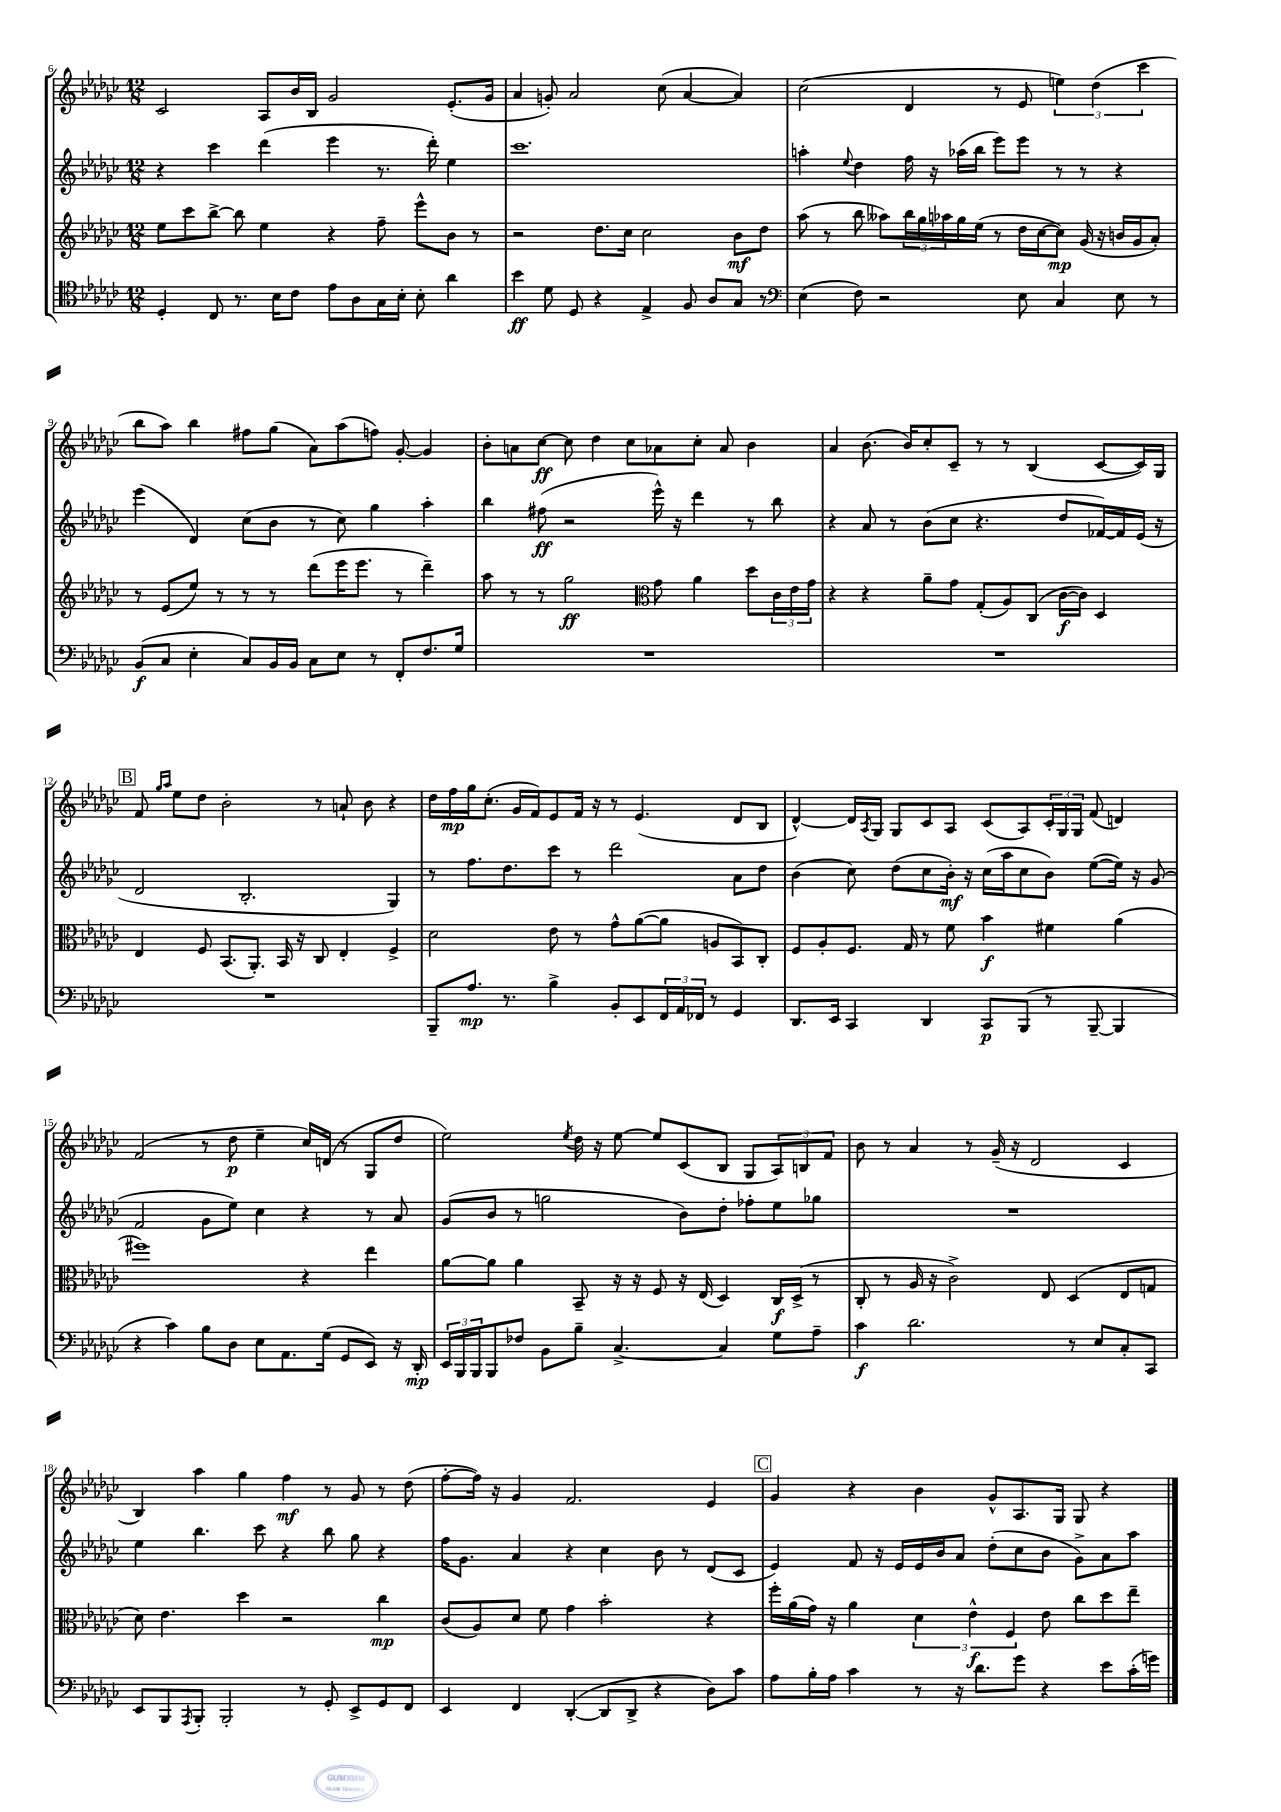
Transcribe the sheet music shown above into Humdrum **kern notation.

**kern	**kern	**kern	**kern
*staff4	*staff3	*staff2	*staff1
*clefC4	*clefG2	*clefG2	*clefG2
*k[b-e-a-d-g-c-]	*k[b-e-a-d-g-c-]	*k[b-e-a-d-g-c-]	*k[b-e-a-d-g-c-]
*M12/8	*M12/8	*M12/8	*M12/8
4D-'	8ee-	4r	2c-
.	8ccc-	.	.
8C-	[8bb-^	4ccc-	.
8.r	8bb-]	.	.
.	4ee-	(4ddd-	8A-
16B-	.	.	.
8c-	.	.	16b-
.	.	.	16B-
8e-	4r	4eee-	2g-
8A-	.	.	.
16G-	8ff~	8.r	.
16B-'	.	.	.
8B-'	8eee-^^	.	.
.	.	16ddd-')	.
4a-	8b-	4ee-	(8.e-'
.	8r	.	.
.	.	.	16g-
=	=	=	=
4b-	2r	1.ccc-	4a-
8d-	.	.	8g')
8D-	.	.	2a-
4r	8.dd-	.	.
.	16cc-	.	.
4E-^	2cc-	.	.
.	.	.	(8cc-
8F	.	.	[4a-
8A-	.	.	.
8G-	8b-	.	4a-])
8r	8dd-	.	.
=	=	=	=
*clefF4	*	*	*
(4E-	(8aa-	4aa'	(2cc-
.	8r	.	.
.	.	8qqee-	.
8F)	8bb-	4dd-	.
2r	8aa--)	.	.
.	24bb-	16ff	4d-
.	24gg-	.	.
.	.	16r	.
.	24aa-	.	.
.	16gg-	(16aa-	.
.	(16ee-	16bb-	.
.	8r	8eee-)	8r
8E-	16dd-	8eee-	8e-
.	[16cc-	.	.
4C-	8cc-])	8r	6ee)
.	(16g-	8r	.
.	.	.	(6dd-
.	16r	.	.
8E-	16b	4r	.
.	16g-	.	.
.	.	.	6ccc-
8r	8a-')	.	.
=	=	=	=
(8BB-	8r	(4eee-	8bb-
8C-	(8e-	.	8aa-)
4E-'	8ee-)	4d-)	4bb-
.	8r	.	.
8C-)	8r	(8cc-	8ff#
16BB-	8r	8b-	(8gg-
16BB-	.	.	.
8C-	(8ddd-	8r	8a-)
8E-	16eee-	8cc-)	(8aa-
.	8.eee-	.	.
8r	.	4gg-	8ff)
8FF'	8r	.	[8g-'
8.F	4ddd-~)	4aa-'	4g-]
16G-	.	.	.
=	=	=	=
1.r	8aa-	4bb-	8b-'
.	8r	.	8a
.	8r	(8ff#	[8cc-
.	2gg-	2r	8cc-]
.	.	.	4dd-
.	.	.	8cc-
*	*clefC3	*	*
.	8g-	16eee-^^)	8a-
.	.	16r	.
.	4a-	4ddd-	8cc-'
.	.	.	8a-
.	8dd-	8r	4b-
.	24c-	8bb-	.
.	24e-	.	.
.	24g-	.	.
=	=	=	=
1.r	4r	4r	4a-
.	4r	8a-	(8.b-
.	.	8r	.
.	.	.	16b-)
.	8a-~	(8b-	8cc-'
.	8g-	8cc-	8c-~
.	(8G-'	4.r	8r
.	8A-)	.	8r
.	(8C-	.	(4B-
.	[16c-	8dd-	.
.	16c-])	.	.
.	4D-	[16f-)	[8c-
.	.	16f-]	.
.	.	(16e-	16c-])
.	.	16r	16G-
=	=	=	=
1.r	4E-	2d-	8f
.	.	.	16qqgg-
.	.	.	16qqaa-
.	.	.	8ee-
.	8F	.	8dd-
.	(8.BB-	.	2b-'
.	.	2.B-'	.
.	8.AA-')	.	.
.	16BB-	.	.
.	16r	.	.
.	8C-	.	8r
.	4E-'	.	8a`
.	.	.	8b-
.	4F^	4G-)	4r
=	=	=	=
8BBB-~	2d-	8r	16dd-
.	.	.	16ff
8.A-	.	8.ff	16gg-
.	.	.	(8.cc-'
8.r	.	8.dd-	.
.	.	.	16g-
.	.	.	16f)
4B-^	8e-	8ccc-	8e-
.	8r	8r	16f
.	.	.	16r
8BB-'	8g-^^	2ddd-	8r
8EE-	([8a-	.	(4.e-
24FF	8a-]	.	.
24AA-	.	.	.
24FF-	.	.	.
8r	8A	.	.
4GG-	8BB-)	8a-	8d-
.	8C-'	8dd-	8B-
=	=	=	=
8.DD-	8F	(4b-	[4d-^^)
.	8A-'	.	.
16EE-	.	.	.
4CC-	8.F	8cc-)	16d-]
.	.	.	8qA-
.	.	.	16G-
.	.	(8dd-	8G-
.	16G-	.	.
4DD-	8r	8cc-	8c-
.	8f	16b-')	8A-
.	.	16r	.
8CC-	4b-	(16cc-	(8c-
.	.	16aa-	.
(8BBB-	.	8cc-	8A-)
8r	4f#	8b-)	24c-'
.	.	.	24G-
.	.	.	24G-
[8BBB-~	.	([8ee-	(8f
4BBB-]	(4a-	16ee-])	4d)
.	.	16r	.
.	.	(8g-	.
=	=	=	=
4r	1ff#)	2f	(2f
4c-)	.	.	.
8B-	.	8g-	8r
8D-	.	8ee-)	8dd-
8E-	.	4cc-	4ee-~
8.AA-	.	.	.
.	4r	4r	16cc-)
(16G-	.	.	(16d
8GG-	.	.	8r
8EE-)	4ee-	8r	8G-
16r	.	8a-	8dd-
16DD-'	.	.	.
=	=	=	=
24EE-	[8a-	(8g-	2ee-)
24BBB-	.	.	.
24BBB-	.	.	.
8BBB-	8a-]	8b-	.
8F-	4a-	8r	.
8BB-	.	2gg	.
.	.	.	8qee-
8B-~	8BB-~	.	16dd-
.	.	.	16r
[4.C-^	16r	.	[8ee-
.	16r	.	.
.	8F	.	8ee-]
.	16r	8b-)	(8c-
.	(16E-	.	.
4C-]	4D-)	8dd-'	8B-
.	.	8ff-'	8G-
8G-	16C-	8ee-	12A-)
.	(16D-^	.	.
.	.	.	12B
8A-~	8r	8gg-	.
.	.	.	12f
=	=	=	=
4c-	8C-'	1.r	8b-
.	8r	.	8r
2.d-	16A-	.	4a-
.	16r	.	.
.	2c-^)	.	.
.	.	.	8r
.	.	.	(16g-~
.	.	.	16r
.	.	.	2d-
.	8E-	.	.
8r	(4D-	.	.
8E-	.	.	.
8C-'	8E-	.	4c-
8CC-	8G	.	.
=	=	=	=
8EE-	8d-)	4ee-	4B-)
8BBB-	4.e-	.	.
8qAAA-	.	.	.
8BBB-'	.	4.bb-	4aa-
2BBB-'	.	.	.
.	4dd-	.	4gg-
.	.	8ccc-	.
.	2r	4r	4ff
8r	.	.	.
8GG-'	.	8bb-	8r
8EE-^	.	8gg-	8g-
8GG-	4cc-	4r	8r
8FF	.	.	(8dd-
=	=	=	=
4EE-	(8c-	16ff	[8ff'
.	.	8.g-	.
.	8A-)	.	16ff])
.	.	.	16r
4FF	8d-	4a-	4g-
.	8f	.	.
([4DD-'	4g-	4r	2.f
8DD-]	2b-'	4cc-	.
8DD-^	.	.	.
4r	.	8b-	.
.	.	8r	.
8D-)	4r	(8d-	4e-
8c-	.	8c-	.
=	=	=	=
8A-	16ff'	4e-)	4g-
.	(16a-	.	.
16B-'	16g-)	.	.
16A-	16r	.	.
4c-	4a-	8f	4r
.	.	16r	.
.	.	16e-	.
8r	6d-	16e-	4b-
.	.	16b-	.
16r	.	8a-	.
.	6e-^^	.	.
8.d-	.	.	.
.	.	(8dd-'	8g-^^
.	6F	.	.
8g-	.	8cc-	8.A-
4r	8e-	8b-	.
.	.	.	16G-
.	8cc-	8g-^)	8G-
8e-	8dd-	8a-	4r
(16c-'	8ee-~	8aa-	.
16g)	.	.	.
==	==	==	==
*-	*-	*-	*-
